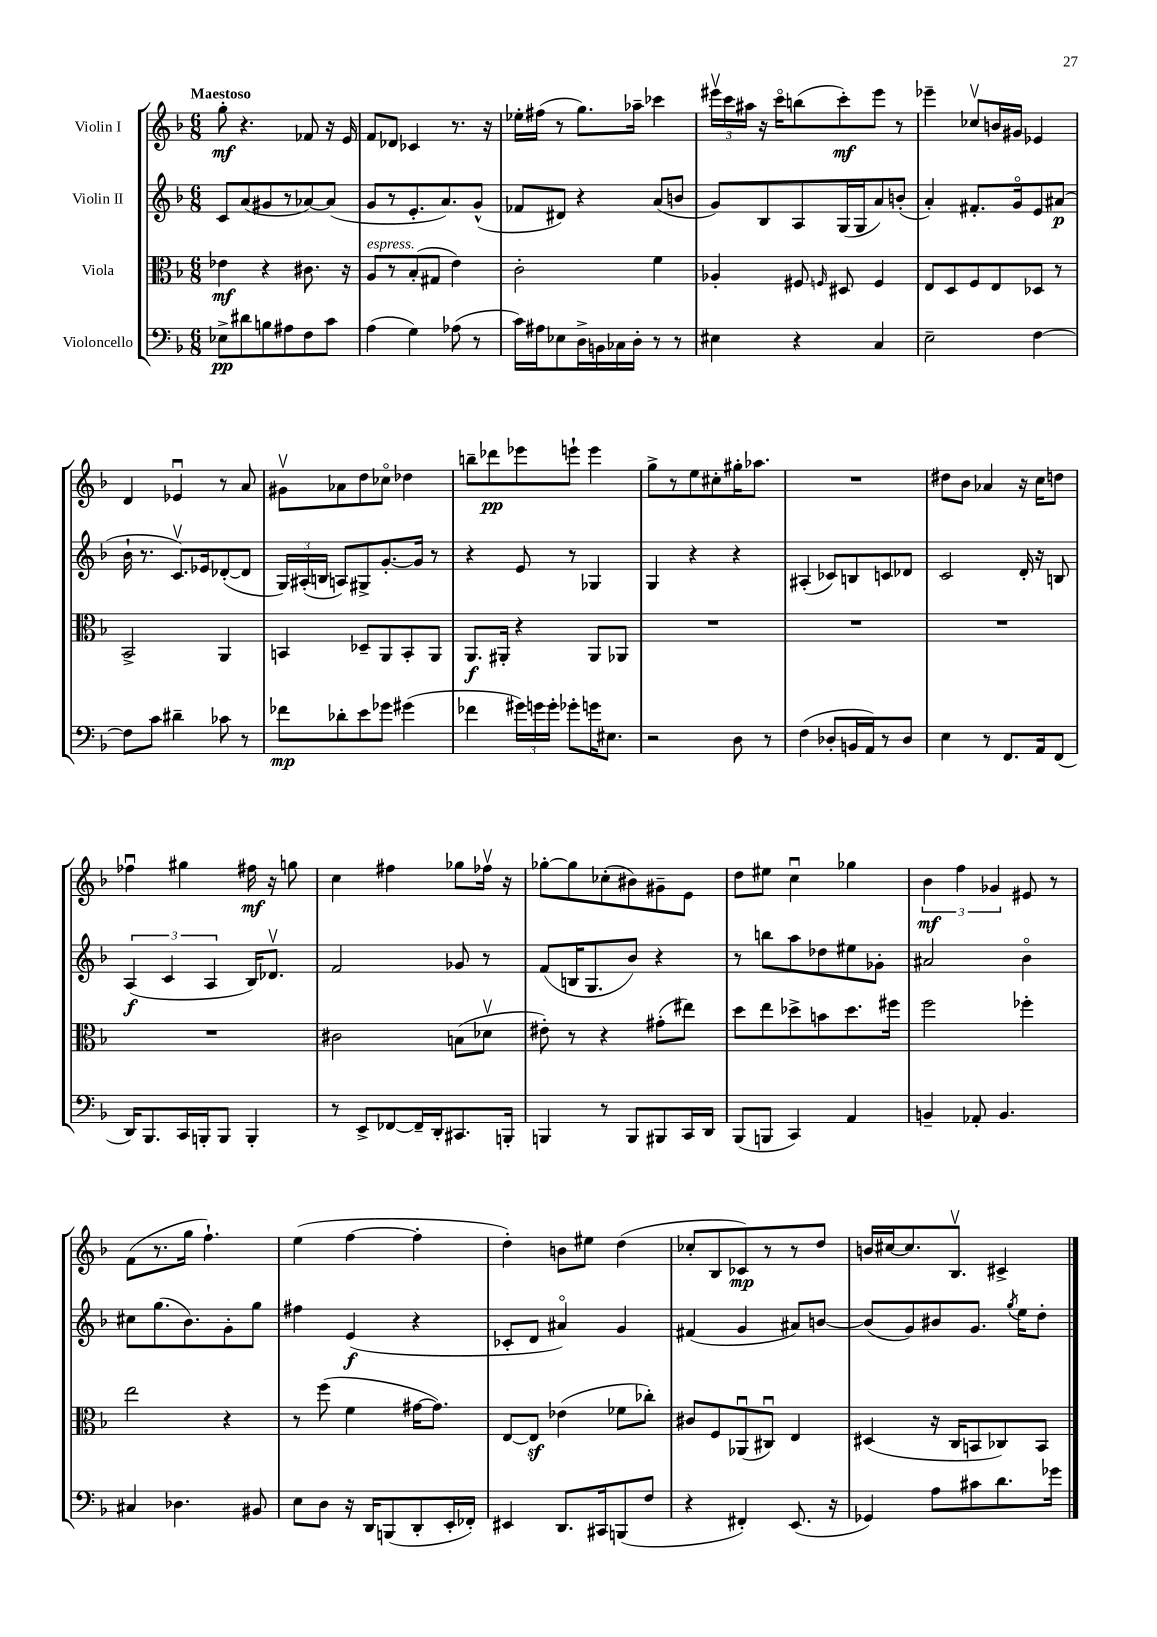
<<
\new StaffGroup <<
\new Staff = "s0" \with { instrumentName = "Violin I" } {
    \clef treble \key f \major \numericTimeSignature \time 6/8 \tempo "Maestoso"
    \autoBeamOff g''8-.\mf r4. fes'8 r16 e'16 |
    f'8[ des'8] ces'4 r8. r16 |
    ees''16[-. fis''16]( r8 g''8.[) aes''16]-- ces'''4 |
    \tuplet 3/2 { eis'''16[\upbow c'''16 ais''16] } r16 c'''16[\flageolet b''8( c'''8-.\mf) eis'''8] r8 |
    ees'''4-- ces''8[\upbow b'16 gis'16] ees'4 |
    d'4 ees'4\downbow r8 a'8 |
    gis'8[\upbow aes'8 d''8 ces''8]\flageolet des''4 |
    b''8[-- des'''8\pp ees'''8 e'''8]-! e'''4 |
    g''8[-> r8 e''8 cis''8-. gis''16-. aes''8.] |
    R2. |
    dis''8[ bes'8] aes'4 r16 c''16[ d''8] |
    fes''4\downbow gis''4 fis''16\mf r16 g''8 |
    c''4 fis''4 ges''8[ fes''16]\upbow r16 |
    ges''8[~-. ges''8 ces''8-.( bis'8) gis'8-- e'8] |
    d''8[ eis''8] c''4\downbow ges''4 |
    \tuplet 3/2 { bes'4\mf f''4 ges'4 } eis'8 r8 |
    f'8[( r8. g''16] f''4.-!) |
    e''4( f''4~ f''4-. |
    d''4-.) b'8[ eis''8] d''4( |
    ces''8[-. bes8 ces'8\mp) r8 r8 d''8] |
    b'16[ cis''16~ cis''8. bes8.]\upbow cis'4-> \bar "|." |
}
\new Staff = "s1" \with { instrumentName = "Violin II" } {
    \clef treble \key f \major \numericTimeSignature \time 6/8
    \autoBeamOff c'8[ a'8( gis'8 r8 aes'8~) aes'8]( |
    g'8[ r8 e'8.-. a'8.) g'8]-^( |
    fes'8[ dis'8]) r4 a'8[( b'8] |
    g'8[) bes8 a8 g16( g16 a'8) b'8]-.( |
    a'4-.) fis'8.[-. g'16\flageolet e'8 ais'8]\p( |
    bes'16-! r8. c'8.[\upbow) ees'16 des'8~-.( des'8] |
    \tuplet 3/2 { g16[) ais16-.( b16] } a8[) gis8-> g'8.~-. g'16] r8 |
    r4 e'8 r8 ges4 |
    g4 r4 r4 |
    ais4-.( ces'8[) b8 c'8 des'8] |
    c'2 d'16-. r16 b8 |
    \tuplet 3/2 { a4\f( c'4 a4 } bes16[) des'8.]\upbow |
    f'2 ges'8 r8 |
    f'8[( b16 g8. bes'8]) r4 |
    r8 b''8[ a''8 des''8 eis''8 ges'8]-. |
    ais'2 bes'4\flageolet |
    cis''8[ g''8.( bes'8.) g'8-. g''8] |
    fis''4 e'4\f( r4 |
    ces'8[-. d'8] ais'4\flageolet) g'4 |
    fis'4( g'4 ais'8[) b'8]~ |
    b'8[( g'8) bis'8 g'8.] \acciaccatura { g''8 } e''16[ d''8]-. \bar "|." |
}
\new Staff = "s2" \with { instrumentName = "Viola" } {
    \clef alto \key f \major \numericTimeSignature \time 6/8
    \autoBeamOff ees'4\mf r4 cis'8. r16 |
    a8[^\markup { \italic "espress." } r8 bes8-.( gis8] e'4) |
    c'2-. f'4 |
    aes4-. fis8 \grace { f16 } dis8 f4 |
    e8[ d8 f8 e8 des8] r8 |
    bes,2-> a,4 |
    b,4 des8[-- a,8 b,8-. a,8] |
    a,8.[\f ais,16]-. r4 ais,8[ aes,8] |
    R2. |
    R2. |
    R2. |
    R2. |
    cis'2 b8[( des'8]\upbow |
    eis'8-.) r8 r4 gis'8[-.( eis''8]) |
    d''8[ e''8 des''8-> b'8 des''8. fis''16] |
    f''2 fes''4-. |
    e''2 r4 |
    r8 f''8( f'4 gis'16[~ gis'8.]) |
    e8[~ e8]\sf ees'4( fes'8[ ces''8]-.) |
    cis'8[ f8 aes,8\downbow( cis8]\downbow) e4 |
    dis4( r16 c16[ b,8 ces8) b,8] \bar "|." |
}
\new Staff = "s3" \with { instrumentName = "Violoncello" } {
    \clef bass \key f \major \numericTimeSignature \time 6/8
    \autoBeamOff ees8[->\pp dis'8 b8 ais8 f8 c'8] |
    a4( g4) aes8( r8 |
    c'16[) ais16 ees8 d16-> b,16 ces16 d16]-. r8 r8 |
    eis4 r4 c4 |
    e2-- f4~ |
    f8[ c'8] dis'4-- ces'8 r8 |
    fes'8[\mp des'8-. e'8 ges'8] gis'4( |
    fes'4 \tuplet 3/2 { gis'16[) g'16 g'16]-. } ges'8[-. g'16 eis8.] |
    r2 d8 r8 |
    f4( des8[-. b,16 a,16) r8 des8] |
    e4 r8 f,8.[ a,16 f,8]( |
    d,16[) bes,,8. c,16 b,,16-. b,,8] b,,4-. |
    r8 e,8[-> fes,8~ fes,16-- d,16-. cis,8. b,,16]-. |
    b,,4 r8 b,,8[ bis,,8 c,16 d,16] |
    bes,,8[( b,,8] c,4) a,4 |
    b,4-- aes,8-. b,4. |
    cis4 des4. bis,8 |
    e8[ d8] r16 d,16[ b,,8( d,8-. e,16-. fes,16]-.) |
    eis,4 d,8.[ cis,16 b,,8( f8] |
    r4 fis,4-.) e,8.( r16 |
    ges,4) a8[ cis'8 d'8. ges'16] \bar "|." |
}
>>
>>
\layout { \context { \Score \remove "Bar_number_engraver" } }
